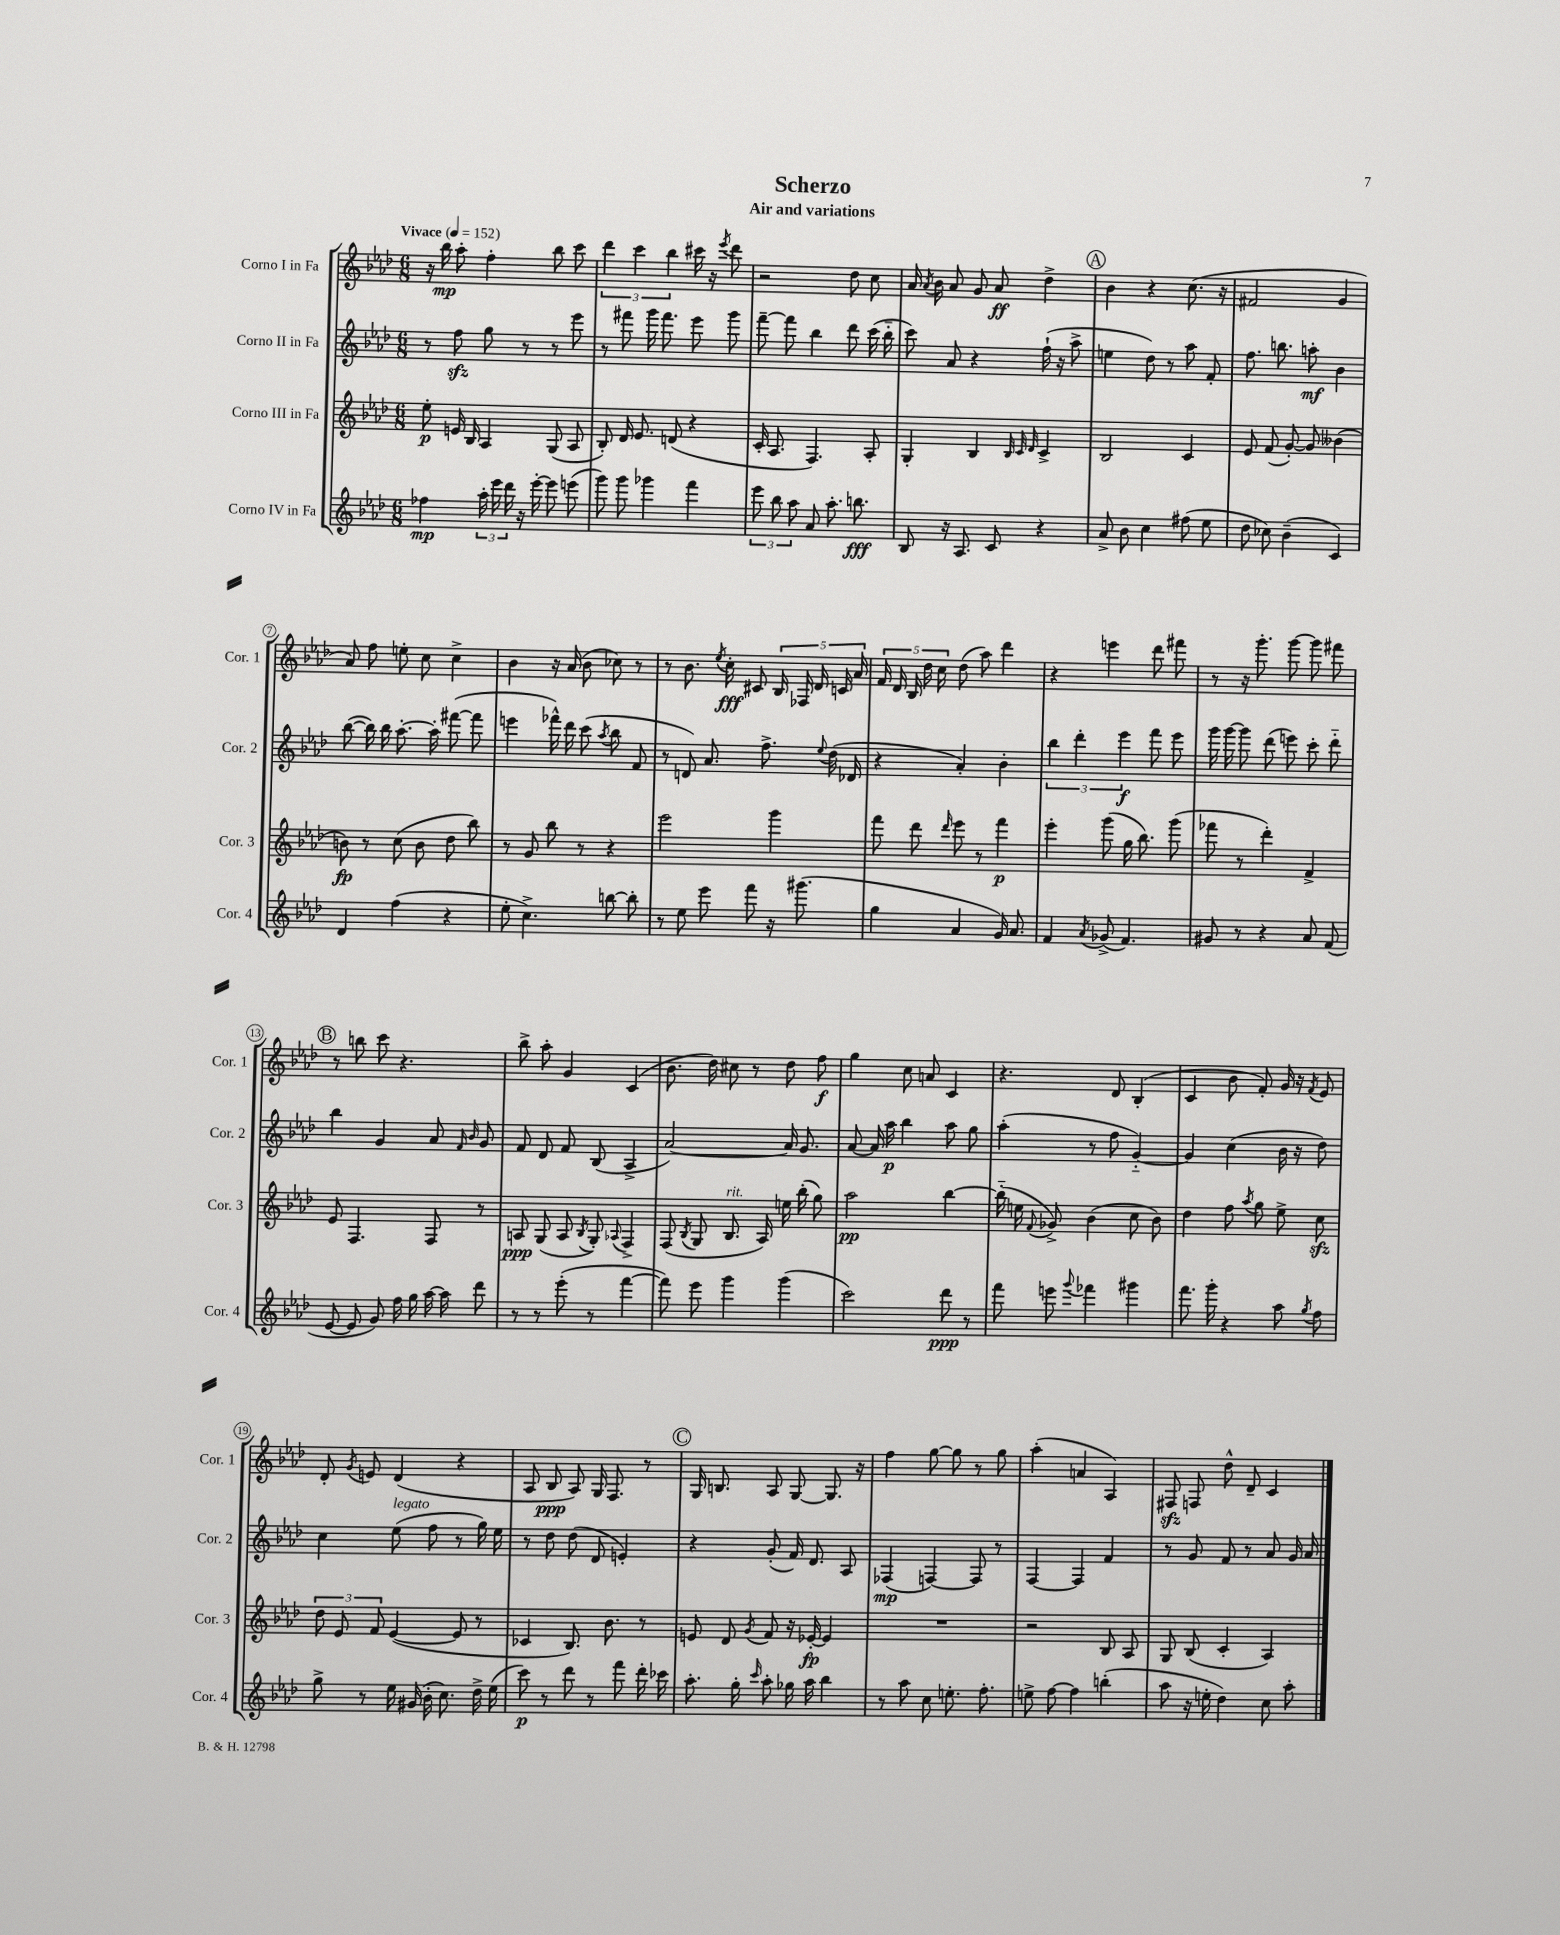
\header { title = "Scherzo" subtitle = "Air and variations" }
<<
\new StaffGroup <<
\new Staff = "s0" \with { instrumentName = "Corno I in Fa" shortInstrumentName = "Cor. 1" } {
    \clef treble \key aes \major \numericTimeSignature \time 6/8 \tempo "Vivace" 4 = 152
    \autoBeamOff r16 bes''16\mp aes''8-. f''4-. bes''8 c'''8 |
    \tuplet 3/2 { des'''4 c'''4 bes''4 } cis'''16 r16 \acciaccatura { ees'''8 } des'''8 |
    r2 des''8 c''8 |
    aes'16 \acciaccatura { aes'8 } bes'16 aes'8 g'8 aes'8\ff des''4-> |
    \mark \markup { \circle "A" } bes'4 r4 c''8.( r16 |
    fis'2 g'4 |
    aes'8) f''8 e''8-. c''8 c''4-> |
    bes'4 r16 aes'16( bes'8 ces''8) r8 |
    r8 bes'8. \acciaccatura { ees''8 } c''16-.\fff cis'8 \tuplet 5/4 { bes16 fes16 des'16 c'16 aes'16 } |
    \tuplet 5/4 { f'16 des'16 bes16 des''16 c''16 } des''8( aes''8) des'''4 |
    r4 e'''4 des'''8 fis'''8 |
    r8 r16 g'''8.-. g'''8~ g'''8 fis'''8 |
    \mark \markup { \circle "B" } r8 b''8 c'''8 r4. |
    bes''8-> aes''8-. g'4 c'4( |
    bes'8. des''16) cis''8 r8 des''8 f''8\f |
    g''4 c''8 a'8 c'4 |
    r4. des'8 bes4-.( |
    c'4 bes'8 f'8-.) g'16 r16 \acciaccatura { f'8 } ees'8 |
    des'8-. \acciaccatura { g'8 } e'8 des'4( r4 |
    aes8 bes8\ppp aes8) g16 f8. r8 |
    \mark \markup { \circle "C" } g16 b8. aes8 g8~ g8. r16 |
    f''4 g''8~ g''8 r8 g''8 |
    aes''4-.( a'4 aes4) |
    fis8\sfz f8 des''8-^ des'8-- c'4 \bar "|." |
}
\new Staff = "s1" \with { instrumentName = "Corno II in Fa" shortInstrumentName = "Cor. 2" } {
    \clef treble \key aes \major \numericTimeSignature \time 6/8
    \autoBeamOff r8 f''8\sfz g''8 r8 r8 ees'''8 |
    r8 fis'''8 g'''16 fis'''8. ees'''8 g'''8 |
    f'''8~-- f'''8 bes''4 des'''8 c'''16( bes''16-_ |
    c'''8) aes'8 r4 f''16-!( r16 aes''8-> |
    \mark \markup { \circle "A" } e''4 des''8) r8 aes''8 f'8-. |
    f''8. b''8. a''8-.\mf bes'4 |
    bes''8~( bes''16) bes''16 aes''8.~-. aes''16-. fis'''8~( fis'''8 |
    e'''4 fes'''16-^) des'''16 c'''8( \acciaccatura { aes''8 } bes''8 f'8 |
    r8 d'8) aes'8. f''8.-> \appoggiatura { ees''8 } des''16( des'16 |
    r4 aes'4-.) bes'4-. |
    \tuplet 3/2 { bes''4 des'''4-. ees'''4\f } f'''8 ees'''8 |
    g'''16 g'''16~ g'''8 des'''8( e'''8) c'''8-. des'''8-_ |
    \mark \markup { \circle "B" } bes''4 g'4 aes'8 \grace { f'16 bes'16 } g'8 |
    f'8 des'8 f'8 bes8( aes4-> |
    aes'2~) aes'16 g'8. |
    aes'8~ aes'16 aes''16\p bes''4 aes''8 g''8 |
    aes''4-.( r8 f''8 g'4~-_) |
    g'4 c''4( bes'16 r16 des''8) |
    c''4 ees''8^\markup { \italic "legato" }( f''8 r8 g''16) ees''16 |
    r8 des''8 des''8( des'8 e'4-.) |
    \mark \markup { \circle "C" } r4 g'8-.( f'16) des'8. aes8 |
    fes4\mp( f4~) f8 r8 |
    f4~ f4 f'4 |
    r8 g'8 f'8 r8 aes'8 g'16 aes'16 \bar "|." |
}
\new Staff = "s2" \with { instrumentName = "Corno III in Fa" shortInstrumentName = "Cor. 3" } {
    \clef treble \key aes \major \numericTimeSignature \time 6/8
    \autoBeamOff ees''8-.\p e'16 bes16 aes4 g8( aes8 |
    bes8-.) des'16 ees'8. d'8( r4 |
    c'16-. aes8. f4.) aes8-. |
    g4-. bes4 \grace { bes32 c'32 des'32 } c'4-> |
    \mark \markup { \circle "A" } bes2 c'4 |
    ees'8 f'8( g'8~-.) g'8 beses'4( |
    b'8\fp) r8 c''8( b'8 des''8 bes''8) |
    r8 g'8 bes''8 r8 r4 |
    ees'''2 g'''4 |
    f'''8 des'''8 \grace { des'''16 } ees'''8 r8 f'''4\p |
    ees'''4-. g'''8( g''16 bes''8.) g'''8( |
    fes'''8 r8 des'''4-.) f'4-> |
    \mark \markup { \circle "B" } ees'8 f4. f8 r8 |
    a8\ppp g8( a8 \acciaccatura { bes8 } g8-.) \appoggiatura { aes8 } f4-> |
    f8( \acciaccatura { bes8 } g8 bes8.^\markup { \italic "rit." } aes16) e''16 bes''16-.( g''8) |
    aes''2\pp bes''4~ |
    bes''16-_( e''16 \appoggiatura { f'8 } ges'8->) bes'4( c''8 bes'8) |
    des''4 f''8 \acciaccatura { aes''8 } g''8 ees''8-> c''8\sfz |
    \tuplet 3/2 { des''8 ees'8 f'8 } ees'4~( ees'8 r8 |
    ces'4 bes8.) bes'8. r8 |
    \mark \markup { \circle "C" } e'8 des'8 \acciaccatura { g'8 } f'8 r16 ees'16~-.\fp ees'4 |
    R2. |
    r2 bes8 aes8 |
    g8 bes8( c'4-. aes4) \bar "|." |
}
\new Staff = "s3" \with { instrumentName = "Corno IV in Fa" shortInstrumentName = "Cor. 4" } {
    \clef treble \key aes \major \numericTimeSignature \time 6/8
    \autoBeamOff fes''4\mp \tuplet 3/2 { aes''16-. ees'''16 des'''16 } r16 ees'''16~-. ees'''8 e'''8( |
    g'''8) g'''8 ges'''4 f'''4 |
    \tuplet 3/2 { ees'''8 bes''8 aes''8 } aes'8 aes''8.-. b''8.\fff |
    bes8 r16 aes8. c'8 r4 |
    \mark \markup { \circle "A" } aes'8-> bes'8 c''4 fis''8( ees''8 |
    des''8 ces''8) bes'4--( c'4) |
    des'4 f''4( r4 |
    ees''8-. c''4.->) b''8~ b''8-. |
    r8 ees''8 ees'''8 f'''8 r16 gis'''8.( |
    g''4 aes'4 g'16) aes'8. |
    f'4 \acciaccatura { aes'8 } ges'8->( f'4.) |
    gis'8 r8 r4 aes'8 f'8( |
    \mark \markup { \circle "B" } ees'8~ ees'8 g'8) f''16 g''16 aes''16~ aes''16 des'''8 |
    r8 r8 ees'''8-.( r8 f'''4~ |
    f'''8) ees'''8 g'''4 g'''4( |
    c'''2) des'''8\ppp r8 |
    f'''8 e'''8 \appoggiatura { g'''8 } fes'''4 gis'''4 |
    f'''8. g'''16-. r4 aes''8 \acciaccatura { g''8 } f''8 |
    g''8-> r8 ees''16 gis'16( bes'16-. c''8.) des''16-> ees''16( |
    c'''8\p) r8 des'''8 r8 f'''8 des'''16-. ces'''16 |
    \mark \markup { \circle "C" } aes''8.-. g''16-. \grace { c'''16 } aes''8-. ges''16 aes''16 bes''4 |
    r8 aes''8 c''8 e''8.-. f''8.-. |
    e''8-> f''8~ f''4 b''4-.( |
    aes''8 r16 e''16-. des''4) c''8 aes''8-. \bar "|." |
}
>>
>>
\layout { \context { \Score \override BarNumber.stencil = #(make-stencil-circler 0.1 0.3 ly:text-interface::print) } }
